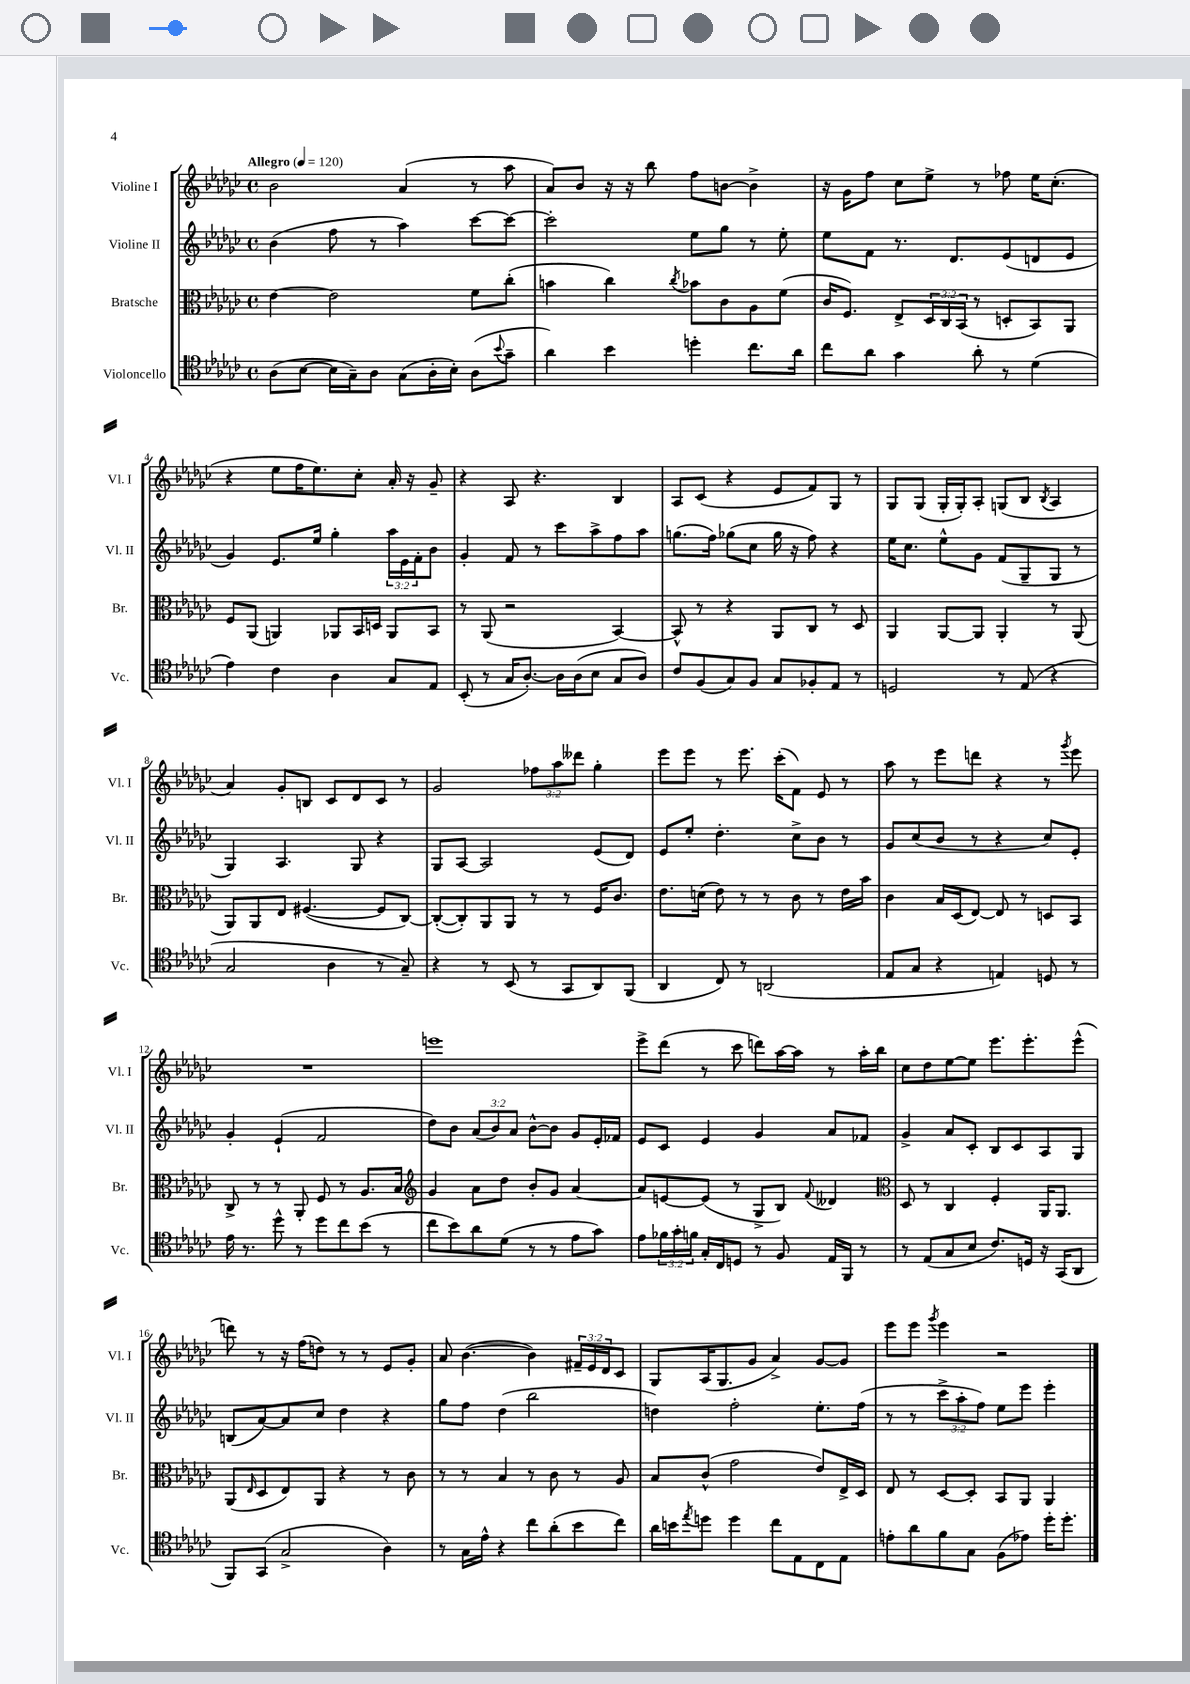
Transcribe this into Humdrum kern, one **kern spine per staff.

**kern	**kern	**kern	**kern
*staff4	*staff3	*staff2	*staff1
*clefC4	*clefC3	*clefG2	*clefG2
*k[b-e-a-d-g-c-]	*k[b-e-a-d-g-c-]	*k[b-e-a-d-g-c-]	*k[b-e-a-d-g-c-]
*M4/4	*M4/4	*M4/4	*M4/4
*met(c)	*met(c)	*met(c)	*met(c)
*MM120	*MM120	*MM120	*MM120
(8A-\L	[4e-\	(4b-\	2b-\
[8B-\J	.	.	.
16B-\]LL	2e-\]	8ff\	.
16G-~\J)	.	.	.
8A-\J	.	8r	.
(8G-\L	.	4aa-\)	(4a-/
16A-'\L	.	.	.
16B-'\JJ)	.	.	.
(8A-\L	8f\L	[8ccc-\L	8r
8qqb-/	.	.	.
8g-~\J	(8cc-'\J	8ccc-\_J	8aa-\
=	=	=	=
4a-\)	4b\	2ccc-'\]	8a-/L)
.	.	.	8b-/J
4b-\	4cc-\)	.	16r
.	.	.	16r
.	.	.	8bb-\
.	8qcc-/	.	.
4dd'\	8b-\L	8ee-\L	8ff\L
.	8c-\	8gg-\J	[8b\J
8.cc-\L	8A-\	8r	4b^\]
.	(8f\J	8ee-'\	.
16a-\Jk	.	.	.
=	=	=	=
8cc-\L	16c-/LK	8ee-\L	16r
.	8.F/J)	.	16g-\LK
8a-\J	.	8f\J	8ff\J
4g-\	8E-^/L	8.r	8cc-\L
.	24D-/L	.	8ee-^\J
.	24C-/	.	.
.	.	8.d-/L	.
.	(24BB-/JJ	.	.
8a-'\	8r	.	8r
8r	8D'/L	(8e-/	8ff-\
(4d-\	8BB-/)	8d/	16ee-\LK
.	.	.	(8.cc-'\J
.	8AA-/J	8e-/J	.
=	=	=	=
4e-\)	8F/L	4g-/)	4r
.	(8AA-/J	.	.
4c-\	4AA/)	8.e-/L	8ee-\L
.	.	.	16ff\K
.	.	16ee-/Jk	8.ee-\)
4A-\	8AA-/L	4gg-'\	.
.	16BB-/L	.	8cc-'\J
.	16D/JJ	.	.
8G-/L	8AA-/L	24aa-\LL	16a-'/
.	.	24e-\	.
.	.	.	16r
.	.	24f'\J	.
8E-/J	8BB-/J	8b-\J	8g-~/
=	=	=	=
(8BB-'/	8r	4g-'/	4r
8r	(8AA-/	.	.
16G-/LK	2r	8f/	8A-/
[8.A-'/J)	.	.	.
.	.	8r	4.r
16A-\]LL	.	8ccc-\L	.
(16A-\J	.	.	.
8B-\J	.	8aa-^\	.
8G-/L	[4BB-/)	8ff\	4B-/
8A-/J)	.	8aa-\J	.
=	=	=	=
8c-/L	8BB-^^/]	(8.gg\L	8A-/L
(8F/	8r	.	(8c-/J
.	.	16ff\Jk)	.
8G-/)	4r	(8gg-\L	4r
8F/J	.	8cc-\J	.
8G-/L	8AA-/L	16gg-\	8e-/L
.	.	16r	.
8F-'/	8C-/J	8ff\)	8f/)
8E-/J	8r	4r	8G-/J
8r	8D-/	.	8r
=	=	=	=
2D/	4AA-/	16ee-\LK	8G-/L
.	.	8.cc-\J	.
.	.	.	(8G-/J
.	[8AA-/L	8ee-^^\L	16G-'/LL
.	.	.	16G-'/J)
.	8AA-/]J	8g-\J	8A-'/J
8r	4AA-'/	(8f/L	(8G/L
(8E-/	.	8G-~/	8B-/J
.	.	.	8qB-/
4r	8r	8G-/J	4A-/
.	(8AA-/	8r	.
=	=	=	=
2G-/	8AA-/L)	4G-/)	4a-/)
.	8AA-/	.	.
.	8E-/J	4.A-/	8g-'/L
.	([4.F#/	.	8B/J
4A-\	.	.	8c-/L
.	.	8G-/	8d-/
8r	8F#/]L	4r	8c-/J
8G-~/)	[8C-/J)	.	8r
=	=	=	=
4r	(8C-'/_L	8G-/L	2g-/
.	8C-'/])	[8A-/J	.
8r	8AA-/	2A-/]	.
(8BB-/	8AA-/J	.	.
8r	8r	.	12ff-\L
.	.	.	12aa-\
8GG-/L	8r	.	.
.	.	.	12ddd--\J
8AA-/)	16F/LK	(8e-/L	4gg-'\
.	8.c-/J	.	.
(8FF/J	.	8d-/J)	.
=	=	=	=
4AA-/	8.e-\L	8e-/L	8eee-\L
.	.	8ee-'/J	8eee-\J
.	(16d\Jk	.	.
8C-/)	8e-\)	4.dd-'\	8r
8r	8r	.	8.eee-\
(2AA/	8r	.	.
.	.	.	(16ccc-'\LK
.	8c-\	8cc-^\L	8f\J)
.	8r	8b-\J	8e-/
.	16e-\LL	8r	8r
.	16b-\JJ	.	.
=	=	=	=
8E-/L	4c-\	8g-/L	8aa-\
8G-/J	.	(8cc-/	8r
4r	16B-/LL	8b-/J	8eee-\L
.	(16D-/J	.	.
.	[8E-/J)	8r	8ddd\J
4E/)	8E-/]	4r	4r
.	8r	.	.
8D/	8D/L	8cc-/L)	8r
.	.	.	8qggg-/
8r	8BB-/J	8e-'/J	8eee-\
=	=	=	=
16e-\	8C-^/	4g-'/	1r
8.r	.	.	.
.	8r	.	.
8dd-^^\	8r	(4e-`/	.
8r	8AA-'/	.	.
8dd-\L	8F/	2f/	.
8cc-\	8r	.	.
(8b-\J	8.A-/L	.	.
8r	.	.	.
.	16B-/Jk	.	.
=	=	=	=
*	*clefG2	*	*
8cc-\L	4g-/	8dd-\L)	1eee
8b-\)	.	8b-\J	.
8a-\	8a-\L	(12a-/L	.
.	.	12b-/)	.
(8d-\J	8dd-\J	.	.
.	.	12a-/J	.
8r	8b-'/L	[8b-^^\L	.
8r	8g-/J	8b-\]J	.
8e-\L	[4a-/	8g-/L	.
8g-\J)	.	16e-'/L	.
.	.	16f-/JJ	.
=	=	=	=
8e-\L	8a-/]L	8e-/L	8eee-^\L
24f-\L	[8e/	8c-/J	(8ddd-\J
24g-'\	.	.	.
24f\JJ	.	.	.
16G-'/LL	(8e/]J	4e-/	8r
16C-/J	.	.	.
8D/J	8r	.	8ccc-\
8r	8G-^/L	4g-/	8ddd\L)
8F/	8B-/J)	.	[16aa-\L
.	.	.	16aa-\]JJ
.	8qqf/	.	.
16E-/LL	4d--/	8a-/L	8r
16FF/JJ	.	.	.
8r	.	8f-/J	16aa-'\LL
.	.	.	16bb-\JJ
=	=	=	=
*	*clefC3	*	*
8r	8D-/	4g-^/	8cc-\L
(8E-/L	8r	.	8dd-\
8G-/	4C-/	8a-/L	[8ee-\
8B-/J	.	8c-'/J	8ee-\]J
8.c-/L)	4F'/	8B-/L	8.eee-\L
.	.	8c-/	.
16D/Jk	.	.	8.eee-'\
16r	16AA-/LK	8A-/	.
(16GG-/LK	8.AA-/J	.	.
8AA-/J	.	8G-/J	(8eee-^^\J
=	=	=	=
8FF/L)	(8AA-/L	(8B/L	8ddd\)
.	16qqE-/	.	.
(8GG-/J	8D-/	[8a-/)	8r
2G-^/	8E-/)	8a-/]	16r
.	.	.	(16ff\LK
.	8AA-/J	8cc-/J	8dd\J)
.	4r	4dd-\	8r
.	.	.	8r
4A-\)	8r	4r	8e-/L
.	8c-\	.	8g-'/J
=	=	=	=
8r	8r	8gg-\L	8a-/
16G-\LL	8r	8ff\J	([4.b-\
16e-^^\JJ	.	.	.
4r	4B-/	(4dd-\	.
8cc-\L	8r	2bb-\	4b-\])
(8a-'\	8c-\	.	.
8b-\	8r	.	24f#~/LL
.	.	.	24e-/
.	.	.	24d-/J
8cc-\J)	8A-/	.	8c-/J
=	=	=	=
16a-\LL	8B-/L	4dd\)	8G-/L
16b\J	.	.	.
8qee-/	.	.	.
8dd\J	(8c-^^/J	.	(16A-/K
.	.	.	8.G-/
4dd\	2g-\	2ff'\	.
.	.	.	8g-/J
8cc-\L	.	.	4a-^/)
8E-\	.	.	.
8C-\	8e-/L)	8.ee-'\L	[8g-/L
8E-\J	16E-^/L	.	8g-/]J
.	16D-/JJ	(16ff\Jk	.
=	=	=	=
8e'\L	8E-/	8r	8eee-\L
8a-\	8r	8r	8eee-\J
.	.	.	8qggg-/
8f\	[8D-/L	12ccc-^\L	4eee-\
.	.	12aa-'\	.
8G-\J	8D-'/]J	.	.
.	.	12ff\J)	.
(8F\L	8BB-/L	8ee-\L	2r
8e-\J)	8AA-/J	8eee-\J	.
16dd-'\LK	4AA-/	4eee-'\	.
8.dd-'\J	.	.	.
==	==	==	==
*-	*-	*-	*-
